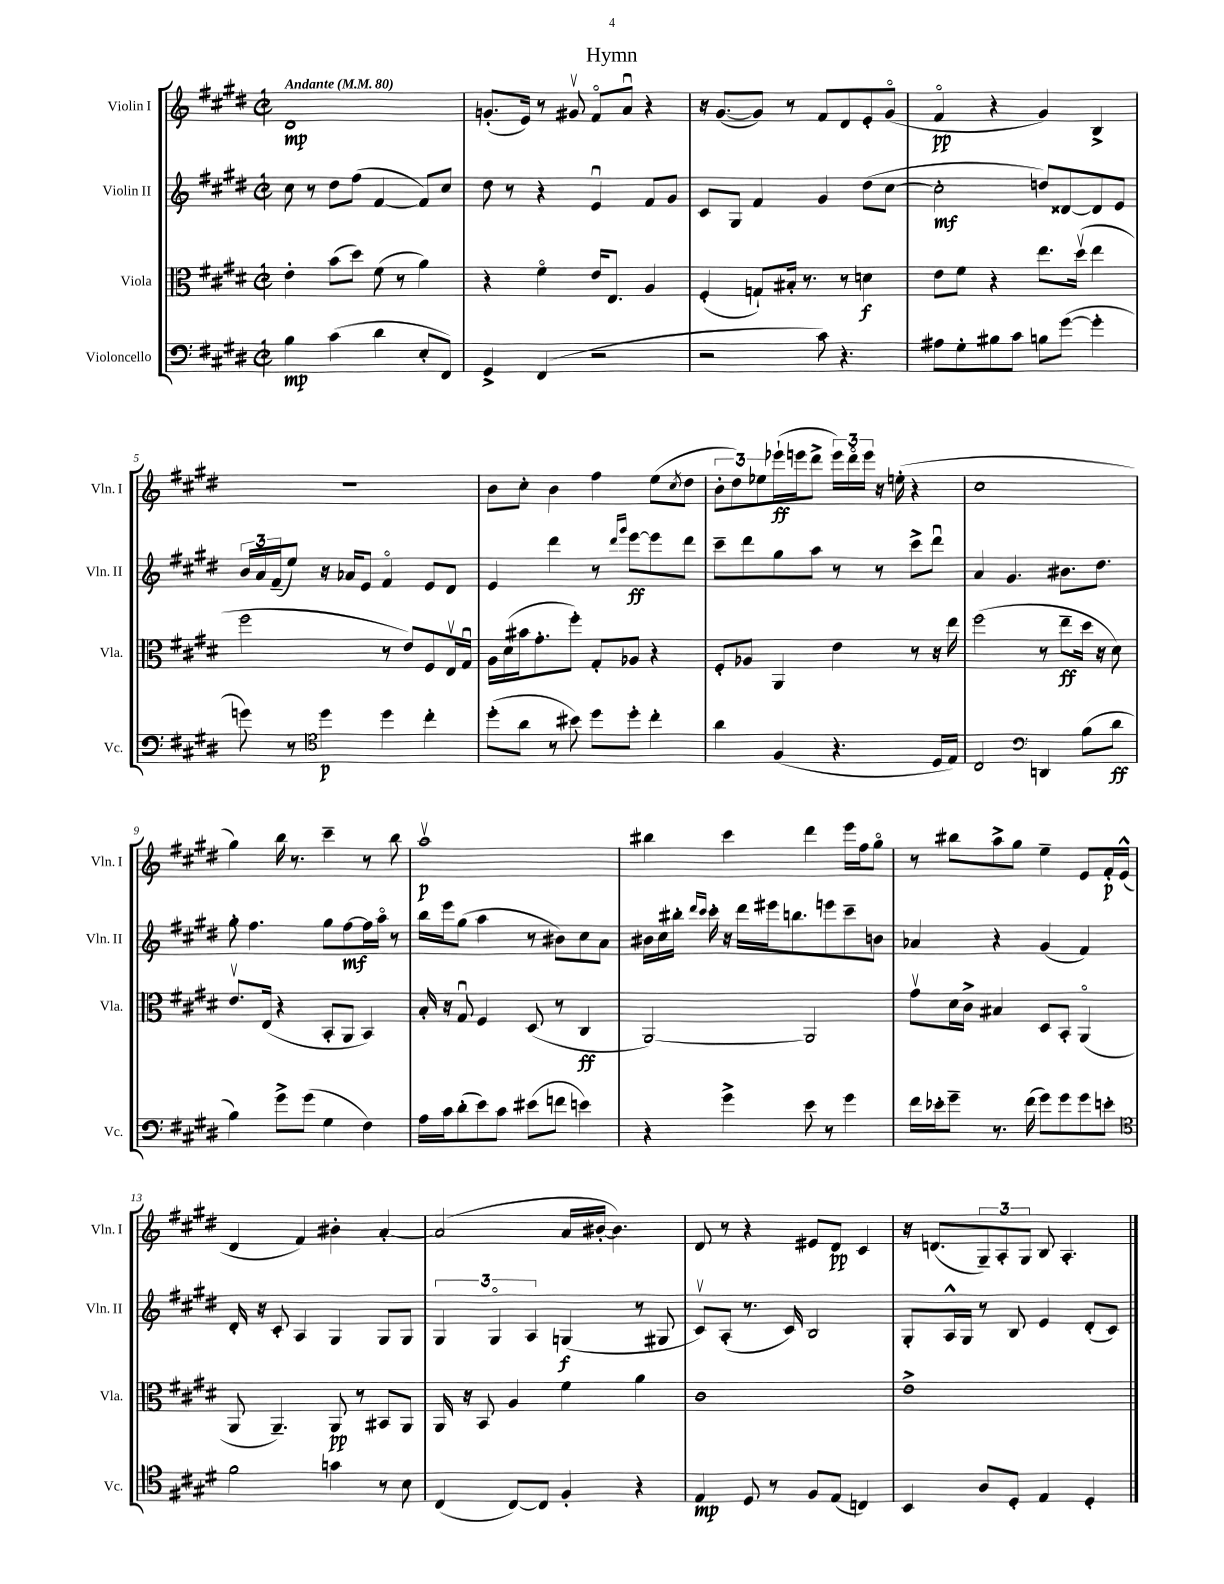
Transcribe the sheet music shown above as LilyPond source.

\header { title = "Hymn" }
<<
\new StaffGroup <<
\new Staff = "s0" \with { instrumentName = "Violin I" shortInstrumentName = "Vln. I" } {
    \clef treble \key e \major \defaultTimeSignature \time 2/2 \tempo "Andante" 4 = 80
    dis'1\mp |
    g'8.-.( e'16) r8 gis'8\upbow fis'8\flageolet a'8\downbow r4 |
    r16 gis'8.~( gis'8) r8 fis'8 dis'8 e'8-. gis'8\flageolet( |
    fis'4\flageolet\pp r4 gis'4) b4-> |
    r1 |
    b'8 cis''8-. b'4 fis''4 e''8( \acciaccatura { cis''8 } dis''8 |
    \tuplet 3/2 { b'8-. dis''8) ees''8 } ees'''16-!\ff( e'''16 dis'''8-> \tuplet 3/2 { e'''16) dis'''16\flageolet e'''16 } r16 e''16-.( r4 |
    cis''1 |
    gis''4) b''16 r8. cis'''4-- r8 b''8 |
    a''1\upbow\p |
    bis''4 cis'''4 dis'''4 e'''16 fis''16 gis''8\flageolet |
    r8 bis''8 a''8-> gis''8 e''4-- e'8 fis'16-.\p e'16-^( |
    dis'4 fis'4) bis'4-. a'4~-. |
    a'2( a'16 bis'16~-. bis'4.) |
    dis'8 r8 r4 eis'8 dis'8\pp cis'4 |
    r16 d'8.( \tuplet 3/2 { gis8--) a8-. gis8 } b8 a4.-. \bar "|." |
}
\new Staff = "s1" \with { instrumentName = "Violin II" shortInstrumentName = "Vln. II" } {
    \clef treble \key e \major \defaultTimeSignature \time 2/2
    cis''8 r8 dis''8 fis''8( fis'4~ fis'8) cis''8 |
    dis''8 r8 r4 e'4\downbow fis'8 gis'8 |
    cis'8 gis8 fis'4 gis'4 dis''8( cis''8~ |
    cis''2-.\mf d''8) disis'8~ disis'8 e'8 |
    \tuplet 3/2 { b'16 a'16 fis'16--( } e''8) r16 aes'16 e'8 fis'4\flageolet e'8 dis'8 |
    e'4 dis'''4 r8 \grace { dis'''16 gis'''16 } e'''8~\ff e'''8 dis'''8 |
    cis'''8-- dis'''8 gis''8 a''8 r8 r8 cis'''8-> dis'''8\downbow |
    a'4 gis'4. bis'8. dis''8. |
    gis''8-. fis''4. gis''8 fis''8~\mf fis''16 a''16\flageolet r8 |
    b''16 e'''16 gis''8( a''4 r8 bis'8) cis''8 a'8 |
    bis'16 cis''16 bis''16-. \grace { dis'''16 cis'''16 } cis'''16-. r16 dis'''16 eis'''16 b''8. e'''8 cis'''8-- b'8 |
    aes'4 r4 gis'4( fis'4) |
    dis'16-. r16 cis'8-. a4 gis4 gis8 gis8 |
    \tuplet 3/2 { gis4 gis4\flageolet a4 } g4\f( r8 gis8 |
    cis'8\upbow) a8-.( r8. cis'16) b2 |
    gis8-. a16-^ gis16 r8 b8 e'4 dis'8-.( cis'8) \bar "|." |
}
\new Staff = "s2" \with { instrumentName = "Viola" shortInstrumentName = "Vla." } {
    \clef alto \key e \major \defaultTimeSignature \time 2/2
    e'4-. b'8( dis''8) fis'8( r8 a'4) |
    r4 fis'4\flageolet e'16 e8. a4 |
    fis4-.( g8-!) bis16-. r8. r8 d'4\f |
    e'8 fis'8 r4 e''8. dis''16\upbow( e''4 |
    fis''2 r8 e'8) fis8 e16\upbow gis16\downbow |
    a16 dis'16( bis'16 gis'8.-. fis''8-.) gis8-. aes8 r4 |
    fis8-. aes8 a,4 e'4 r8 r16 e''16 |
    fis''2( r8 e''8--\ff dis''16 r16 dis'8) |
    e'8.\upbow e16( r4 b,8-. a,8 b,4) |
    b16-. r16 gis8\downbow fis4 dis8( r8 cis4\ff |
    a,2~) a,2 |
    gis'8\upbow dis'16 cis'16-> bis4 dis8 b,8-. a,4\flageolet( |
    a,8 a,4.--) a,8\pp r8 bis,8 a,8 |
    a,16 r16 b,8 a4 fis'4 a'4 |
    cis'1 |
    e'1-> \bar "|." |
}
\new Staff = "s3" \with { instrumentName = "Violoncello" shortInstrumentName = "Vc." } {
    \clef bass \key e \major \defaultTimeSignature \time 2/2
    b4\mp cis'4( dis'4 e8-. fis,8) |
    gis,4-> fis,4( r2 |
    r2 cis'8) r4. |
    ais8 gis8-. bis8 cis'8 b8 gis'8~( gis'4-. |
    g'8) r8 \clef tenor dis''4\p dis''4 cis''4-. |
    dis''8-.( a'8 r8 bis'8) dis''8 dis''8-. cis''4-. |
    a'4 fis4( r4. dis16 e16) |
    cis2 \clef bass d,4 b8( dis'8\ff |
    b4) gis'8-> gis'8( gis4 fis4) |
    a16 cis'16 dis'8-.( e'8) cis'8 eis'8( f'8 e'4) |
    r4 gis'4-> e'8 r8 gis'4 |
    fis'16 ees'16-. gis'8-- r8. fis'16( gis'8) gis'8 gis'8 e'8-. |
    \clef tenor fis'2 g'4 r8 b8 |
    cis4( cis8~) cis8 fis4-. r4 |
    e4\mp dis8 r8 fis8 e8( c4) |
    b,4 a8 dis8-. e4 dis4-. \bar "|." |
}
>>
>>
